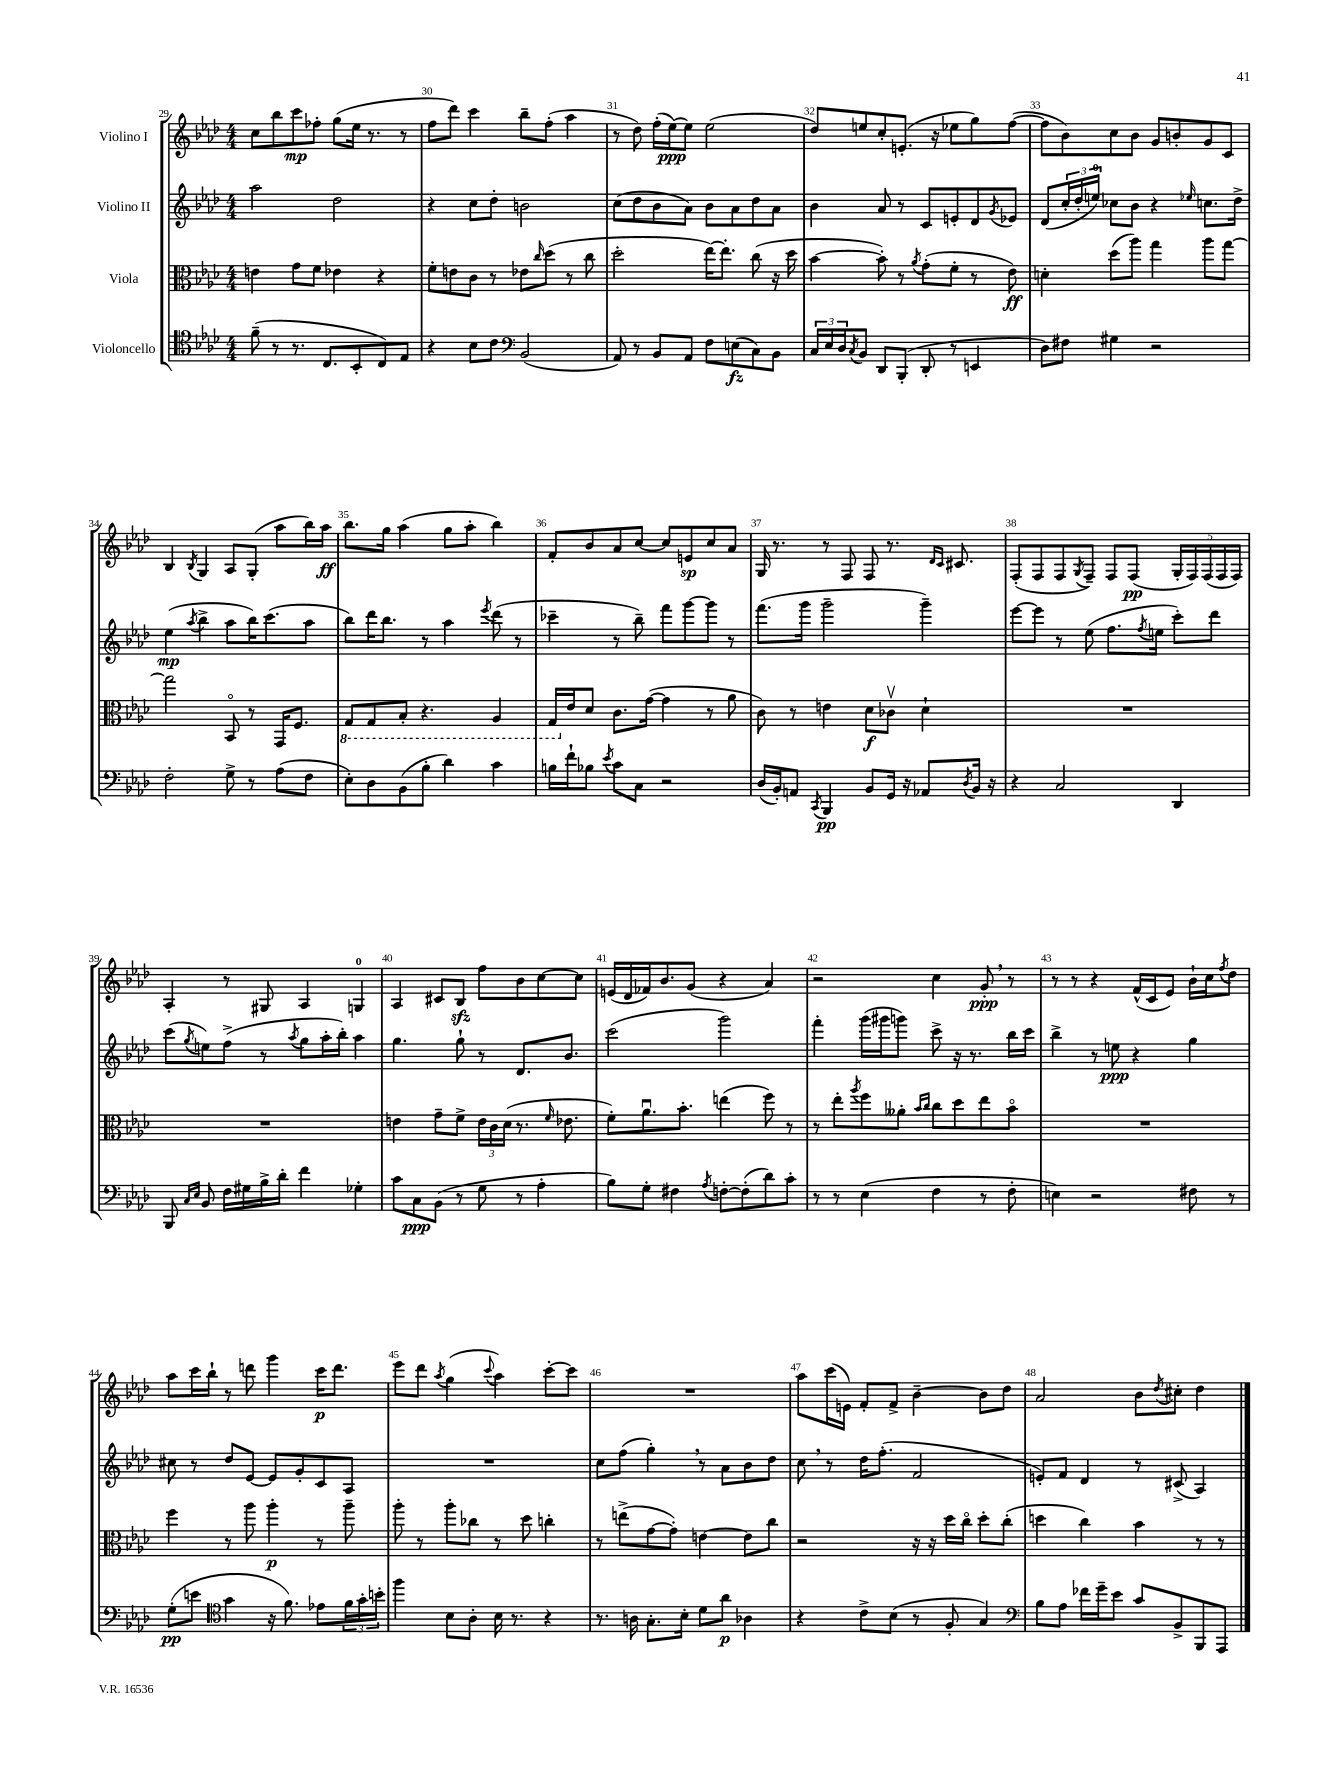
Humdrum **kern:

**kern	**dynam	**kern	**dynam	**kern	**dynam	**kern	**dynam
*part4	*part4	*part3	*part3	*part2	*part2	*part1	*part1
*staff4	*staff4	*staff3	*staff3	*staff2	*staff2	*staff1	*staff1
*I"Violoncello	*	*I"Viola	*	*I"Violino II	*	*I"Violino I	*
*clefC4	*	*clefC3	*	*clefG2	*	*clefG2	*
*k[b-e-a-d-]	*	*k[b-e-a-d-]	*	*k[b-e-a-d-]	*	*k[b-e-a-d-]	*
*M4/4	*	*M4/4	*	*M4/4	*	*M4/4	*
=29	=29	=29	=29	=29	=29	=29	=29
(8f~\	.	4en\	.	2aa-\	.	8cc\L	.
8r	.	.	.	.	.	8bb-\	.
8.r	.	8g\L	.	.	.	8ccc\	mp
.	.	8f\J	.	.	.	8ff-X'\J	.
8.C/L	.	.	.	.	.	.	.
.	.	4e-X\	.	2dd-\	.	(8gg\L	.
8BB-'/	.	.	.	.	.	16ee-\Jk	.
.	.	.	.	.	.	8.r	.
8C/)	.	4r	.	.	.	.	.
8E-/J	.	.	.	.	.	8r	.
=30	=30	=30	=30	=30	=30	=30	=30
4r	.	8f'\L	.	4r	.	8ff\L	.
.	.	8en\	.	.	.	8ddd-\J)	.
8B-\L	.	8c\J	.	8cc\L	.	4ccc\	.
8c\J	.	8r	.	8dd-'\J	.	.	.
*clefF4	*	*	*	*	*	*	*
(2BB-/	.	8e-X\L	.	2bn\	.	8bb-~\L	.
.	.	16qqcc/	.	.	.	.	.
.	.	(8dd-\J	.	.	.	(8ff'\J	.
.	.	8r	.	.	.	4aa-\	.
.	.	8cc\	.	.	.	.	.
=31	=31	=31	=31	=31	=31	=31	=31
8AA-/)	.	2dd-'\	.	(8cc\L	.	8r	.
8r	.	.	.	8dd-\	.	8dd-\)	.
8BB-/L	.	.	.	8b-\	.	(16ff'\LL	.
.	.	.	.	.	.	[16ee-\J)	ppp
8AA-/J	.	.	.	8a-\J)	.	8ee-\J]	.
8F\L	.	[16ee-\KL)	.	8b-\L	.	(2ee-\	.
.	.	8.ee-'\J]	.	.	.	.	.
(8En\	fz	.	.	8a-\	.	.	.
8C\)	.	(8cc\	.	8dd-\	.	.	.
8BB-\J	.	16r	.	8a-\J	.	.	.
.	.	16dd-\	.	.	.	.	.
=32	=32	=32	=32	=32	=32	=32	=32
24C/LL	.	[4b-\	.	4b-\	.	8dd-/L)	.
24E-/	.	.	.	.	.	.	.
24D-/J	.	.	.	.	.	.	.
8qC/	.	.	.	.	.	.	.
8BB-/J	.	.	.	.	.	8een/	.
8DD-/L	.	8b-'\])	.	8a-/	.	8cc'/	.
(8BBB-'/J	.	8r	.	8r	.	(8.en'/J	.
.	.	8qa-/	.	.	.	.	.
8DD-'/	.	(8g'\L	.	8c/L	.	.	.
.	.	.	.	.	.	16r	.
8r	.	8f'\J	.	8en'/	.	8ee-X\L	.
4EEn/	.	8r	.	8d-/	.	8gg\)	.
.	.	.	.	8qg/	.	.	.
.	.	8e-\)	ff	8e-X/J	.	([8ff\J	.
=33	=33	=33	=33	=33	=33	=33	=33
8D-\L)	.	4dn'\	.	(8d-/L	.	8ff\L]	.
8F#X\J	.	.	.	24cc'/L	.	8b-\)	.
.	.	.	.	24dd-'/	.	.	.
.	.	.	.	24een/JJ)	.	.	.
4G#X\	.	(8dd-\L	.	8cc-X\L	.	8cc\	.
.	.	8aa-\J)	.	8b-\J	.	8b-\J	.
2r	.	4gg\	.	4r	.	8g/L	.
.	.	.	.	.	.	8bn'/	.
.	.	.	.	16qqee-X/	.	.	.
.	.	8aa-\L	.	8.ccn\L	.	8g/	.
.	.	[8gg\J	.	.	.	8c/J	.
.	.	.	.	16dd-^\Jk	.	.	.
!!LO:LB:g=z
=34	=34	=34	=34	=34	=34	=34	=34
2F'\	.	2gg\]	.	(4ee-\	mp	4B-/	.
.	.	.	.	8qaa-/	.	8qB-/	.
.	.	.	.	4bb-^\	.	4G/	.
8G^\	.	8BB-/	.	8aa-\L	.	8A-/L	.
8r	.	8r	.	16bb-\K)	.	(8G'/J	.
.	.	.	.	(8.ccc\	.	.	.
(8A-\L	.	16GG/KL	.	.	.	8aa-\L	.
.	.	8.F/J	.	.	.	.	.
8F\J	.	.	.	8aa-\J	.	16bb-\L)	.
.	.	.	.	.	.	16aa-\JJ	ff
=35	=35	=35	=35	=35	=35	=35	=35
*	*	*8ba	*	*	*	*	*
8E-'\L)	.	8GG/L	.	8bb-\L)	.	8.bb-\L	.
8D-\	.	8GG/	.	16ddd-\K	.	.	.
.	.	.	.	8.bb-\J	.	16gg\Jk	.
(8BB-\	.	8BB-'/J	.	.	.	(4aa-\	.
8B-'\J	.	4.r	.	8r	.	.	.
4d-\)	.	.	.	4aa-\	.	8gg\L	.
.	.	.	.	.	.	8aa-'\J	.
.	.	.	.	8qeee-/	.	.	.
4c\	.	4AA-/	.	(8ddd-\	.	4bb-\)	.
.	.	.	.	8r	.	.	.
=36	=36	=36	=36	=36	=36	=36	=36
16Bn\LL	.	16GG/LL	.	4ccc-X~\	.	8f'/L	.
*	*	*X8ba	*	*	*	*	*
16f`\J	.	16e-/J	.	.	.	.	.
8B-X\J	.	8d-/J	.	.	.	8b-/	.
8qe-/	.	.	.	.	.	.	.
8c\L	.	8.c\L	.	8r	.	8a-/	.
8C\J	.	.	.	8bb-~\)	.	[8cc/J	.
.	.	([16g\Jk	.	.	.	.	.
2r	.	4g\]	.	8fff\L	.	8cc/L]	.
.	.	.	.	[8ggg\	.	8en/	sp
.	.	8r	.	8ggg\J]	.	8cc/	.
.	.	8a-\	.	8r	.	8a-/J	.
=37	=37	=37	=37	=37	=37	=37	=37
(16D-/LL	.	8c\)	.	(8.fff\L	.	16G/	.
16BB-'/J)	.	.	.	.	.	8.r	.
8AAn/J	.	8r	.	.	.	.	.
.	.	.	.	16ggg\Jk	.	.	.
8qCC/	.	.	.	.	.	.	.
4BBB-/	pp	4en\	.	2ggg~\	.	8r	.
.	.	.	.	.	.	8F/	.
8BB-/L	.	8d-\L	f	.	.	8F/	.
16GG/Jk	.	8c-Xv\J	.	.	.	8.r	.
16r	.	.	.	.	.	.	.
8AA-X/L	.	4d-`\	.	4ggg~\)	.	.	.
.	.	.	.	.	.	16qqd-/LL	.
.	.	.	.	.	.	16qqc/JJ	.
.	.	.	.	.	.	8.c#X/	.
8qD-/	.	.	.	.	.	.	.
16BB-/Jk	.	.	.	.	.	.	.
16r	.	.	.	.	.	.	.
=38	=38	=38	=38	=38	=38	=38	=38
4r	.	1r	.	[8eee-\L	.	(8F'/L	.
.	.	.	.	8eee-\J]	.	8F/	.
2C/	.	.	.	8r	.	8F/	.
.	.	.	.	.	.	8qG/	.
.	.	.	.	(8ee-\	.	8F~/J)	.
.	.	.	.	8.ff\L	.	8F/L	.
.	.	.	.	.	.	(8F/J	pp
.	.	.	.	8qff/	.	.	.
.	.	.	.	16een\Jk	.	.	.
4DD-/	.	.	.	8ccc'\L)	.	20G'/LL	.
.	.	.	.	.	.	20F/)	.
.	.	.	.	.	.	(20F/	.
.	.	.	.	8ddd-\J	.	.	.
.	.	.	.	.	.	20F/	.
.	.	.	.	.	.	20F/JJ)	.
!!LO:LB:g=z
=39	=39	=39	=39	=39	=39	=39	=39
8BBB-/	.	1r	.	(8ccc\L	.	4A-'/	.
16qqC/LL	.	.	.	.	.	.	.
16qqE-/JJ	.	.	.	8qgg/	.	.	.
8BB-/	.	.	.	8een\)	.	.	.
16F\LL	.	.	.	(8ff^\J	.	8r	.
16G#X\	.	.	.	.	.	.	.
16B-^\	.	.	.	8r	.	8G#X/	.
16d-'\JJ	.	.	.	.	.	.	.
.	.	.	.	8qaa-/	.	.	.
4f\	.	.	.	8gg\L	.	4A-/	.
.	.	.	.	16aa-'\L	.	.	.
.	.	.	.	16bb-'\JJ)	.	.	.
4G-X'\	.	.	.	4aa-\	.	4Gn/	.
=40	=40	=40	=40	=40	=40	=40	=40
8c\L	.	4en\	.	4.gg\	.	4A-/	.
8C\	ppp	.	.	.	.	.	.
(8BB-\J	.	8g~\L	.	.	.	8c#X/L	.
8r	.	8f^\J	.	8gg`\	.	8B-zz/J	.
8G\	.	24e\LL	.	8r	.	8ff\L	.
.	.	24c\	.	.	.	.	.
.	.	(24d-\JJ	.	.	.	.	.
8r	.	8.r	.	8.d-/L	.	8b-\	.
4A-'\	.	.	.	.	.	[8cc\	.
.	.	16qqf/	.	.	.	.	.
.	.	8.e-X\	.	8.b-/J	.	.	.
.	.	.	.	.	.	8cc\J]	.
=41	=41	=41	=41	=41	=41	=41	=41
8B-\L)	.	8f'\L)	.	(2ccc\	.	(16en/LL	.
.	.	.	.	.	.	16d-/	.
8G'\J	.	8.a-u\	.	.	.	16f-X/J)	.
.	.	.	.	.	.	8.b-/	.
4F#X\	.	.	.	.	.	.	.
.	.	8.b-'\J	.	.	.	.	.
.	.	.	.	.	.	(8g/J	.
8qA-/	.	.	.	.	.	.	.
[8Fn'\L	.	(4een\	.	2ggg\)	.	4r	.
(8F'\]	.	.	.	.	.	.	.
8d-\)	.	8ff\)	.	.	.	4a-/)	.
8c'\J	.	8r	.	.	.	.	.
=42	=42	=42	=42	=42	=42	=42	=42
8r	.	8r	.	4fff'\	.	2r	.
8r	.	8ee-'\L	.	.	.	.	.
.	.	8qaa-/	.	.	.	.	.
(4E-\	.	8ff\	.	(16ggg\LL	.	.	.
.	.	.	.	16ggg#X\J	.	.	.
.	.	8a--X'\J	.	8gggn\J)	.	.	.
.	.	16qqb-/LL	.	.	.	.	.
.	.	16qqcc/JJ	.	.	.	.	.
4F\	.	8cc\L	.	8ccc^\	.	4cc\	.
.	.	8dd-\	.	16r	.	.	.
.	.	.	.	8.r	.	.	.
8r	.	8ee-\	.	.	.	8g',/	ppp
8F'\	.	8b-\J	.	16bb-\LL	.	8r	.
.	.	.	.	16ccc\JJ	.	.	.
=43	=43	=43	=43	=43	=43	=43	=43
4En\)	.	1r	.	4bb-^\	.	8r	.
.	.	.	.	.	.	8r	.
2r	.	.	.	8r	.	4r	.
.	.	.	.	8een\	ppp	.	.
.	.	.	.	4r	.	(16f^^/LL	.
.	.	.	.	.	.	16c/J	.
.	.	.	.	.	.	8e-/J)	.
8F#X\	.	.	.	4gg\	.	16b-`\LL	.
.	.	.	.	.	.	16cc\J	.
.	.	.	.	.	.	8qff/	.
8r	.	.	.	.	.	8dd-\J	.
!!LO:LB:g=z
=44	=44	=44	=44	=44	=44	=44	=44
(8G'\L	pp	4ff\	.	8cc#X\	.	8aa-\L	.
8en\J	.	.	.	8r	.	16ccc\L	.
.	.	.	.	.	.	16bb-`\JJ	.
*clefC4	*	*	*	*	*	*	*
4g\	.	8r	.	8dd-/L	.	8r	.
.	.	8aa-\	.	[8e-/J	.	8dddn\	.
16r	.	4aa-'\	p	8e-/L]	.	4ggg\	.
8.f\)	.	.	.	.	.	.	.
.	.	.	.	8g'/	.	.	.
8e-X\L	.	8r	.	8c/	.	16ccc\KL	p
.	.	.	.	.	.	8.ddd\J	.
24f\L	.	8aa-~\	.	8A-/J	.	.	.
24g'\	.	.	.	.	.	.	.
24bn'\JJ	.	.	.	.	.	.	.
=45	=45	=45	=45	=45	=45	=45	=45
4ff\	.	8aa-'\	.	1r	.	8eee-\L	.
.	.	8r	.	.	.	8ddd-\J	.
.	.	.	.	.	.	8qaa-/	.
8B-\L	.	8aa-'\L	.	.	.	(4gg\	.
8A-'\J	.	8cc-X\J	.	.	.	.	.
.	.	.	.	.	.	8qqccc/	.
16B-\	.	8r	.	.	.	4aa-\)	.
8.r	.	.	.	.	.	.	.
.	.	8dd-\	.	.	.	.	.
4r	.	4ccn'\	.	.	.	[8ccc'\L	.
.	.	.	.	.	.	8ccc\J]	.
=46	=46	=46	=46	=46	=46	=46	=46
8.r	.	8r	.	8cc\L	.	1r	.
.	.	(8een^\L	.	(8ff\J	.	.	.
16An\	.	.	.	.	.	.	.
8.G'\L	.	[8g\	.	4gg',\)	.	.	.
.	.	8g'\J])	.	.	.	.	.
16B-'\Jk	.	.	.	.	.	.	.
8d-\L	.	[4en\	.	8r	.	.	.
8a-\J	p	.	.	8a-\L	.	.	.
4A-X\	.	8e\L]	.	8b-\	.	.	.
.	.	8cc\J	.	8dd-\J	.	.	.
=47	=47	=47	=47	=47	=47	=47	=47
4r	.	2r	.	8cc,\	.	8aa-\L	.
.	.	.	.	8r	.	(16ccc\L	.
.	.	.	.	.	.	16en\JJ)	.
8c^\L	.	.	.	16dd-\KL	.	8f'/L	.
.	.	.	.	(8.ff'\J	.	.	.
(8B-\J	.	.	.	.	.	8f^/J	.
8r	.	16r	.	2f/	.	[4b-~\	.
.	.	16r	.	.	.	.	.
8F'/	.	16dd-\LL	.	.	.	.	.
.	.	16cc\JJ	.	.	.	.	.
4G/)	.	8dd-'\L	.	.	.	8b-\L]	.
.	.	(8cc'\J	.	.	.	8dd-\J	.
=48	=48	=48	=48	=48	=48	=48	=48
*clefF4	*	*	*	*	*	*	*
8B-\L	.	4ddn\	.	8en'/L)	.	2a-/	.
8A-\J	.	.	.	8f/J	.	.	.
16f-X\LL	.	4cc\)	.	4d-/	.	.	.
16g~\J	.	.	.	.	.	.	.
8e-\J	.	.	.	.	.	.	.
8c/L	.	4b-\	.	8r	.	8b-\L	.
.	.	.	.	.	.	8qdd-/	.
8BB-^/	.	.	.	(8c#X^/	.	8cc#X'\J	.
8BBB-/	.	8r	.	4A-/)	.	4dd-\	.
8AAA-/J	.	8r	.	.	.	.	.
==	==	==	==	==	==	==	==
*-	*-	*-	*-	*-	*-	*-	*-
